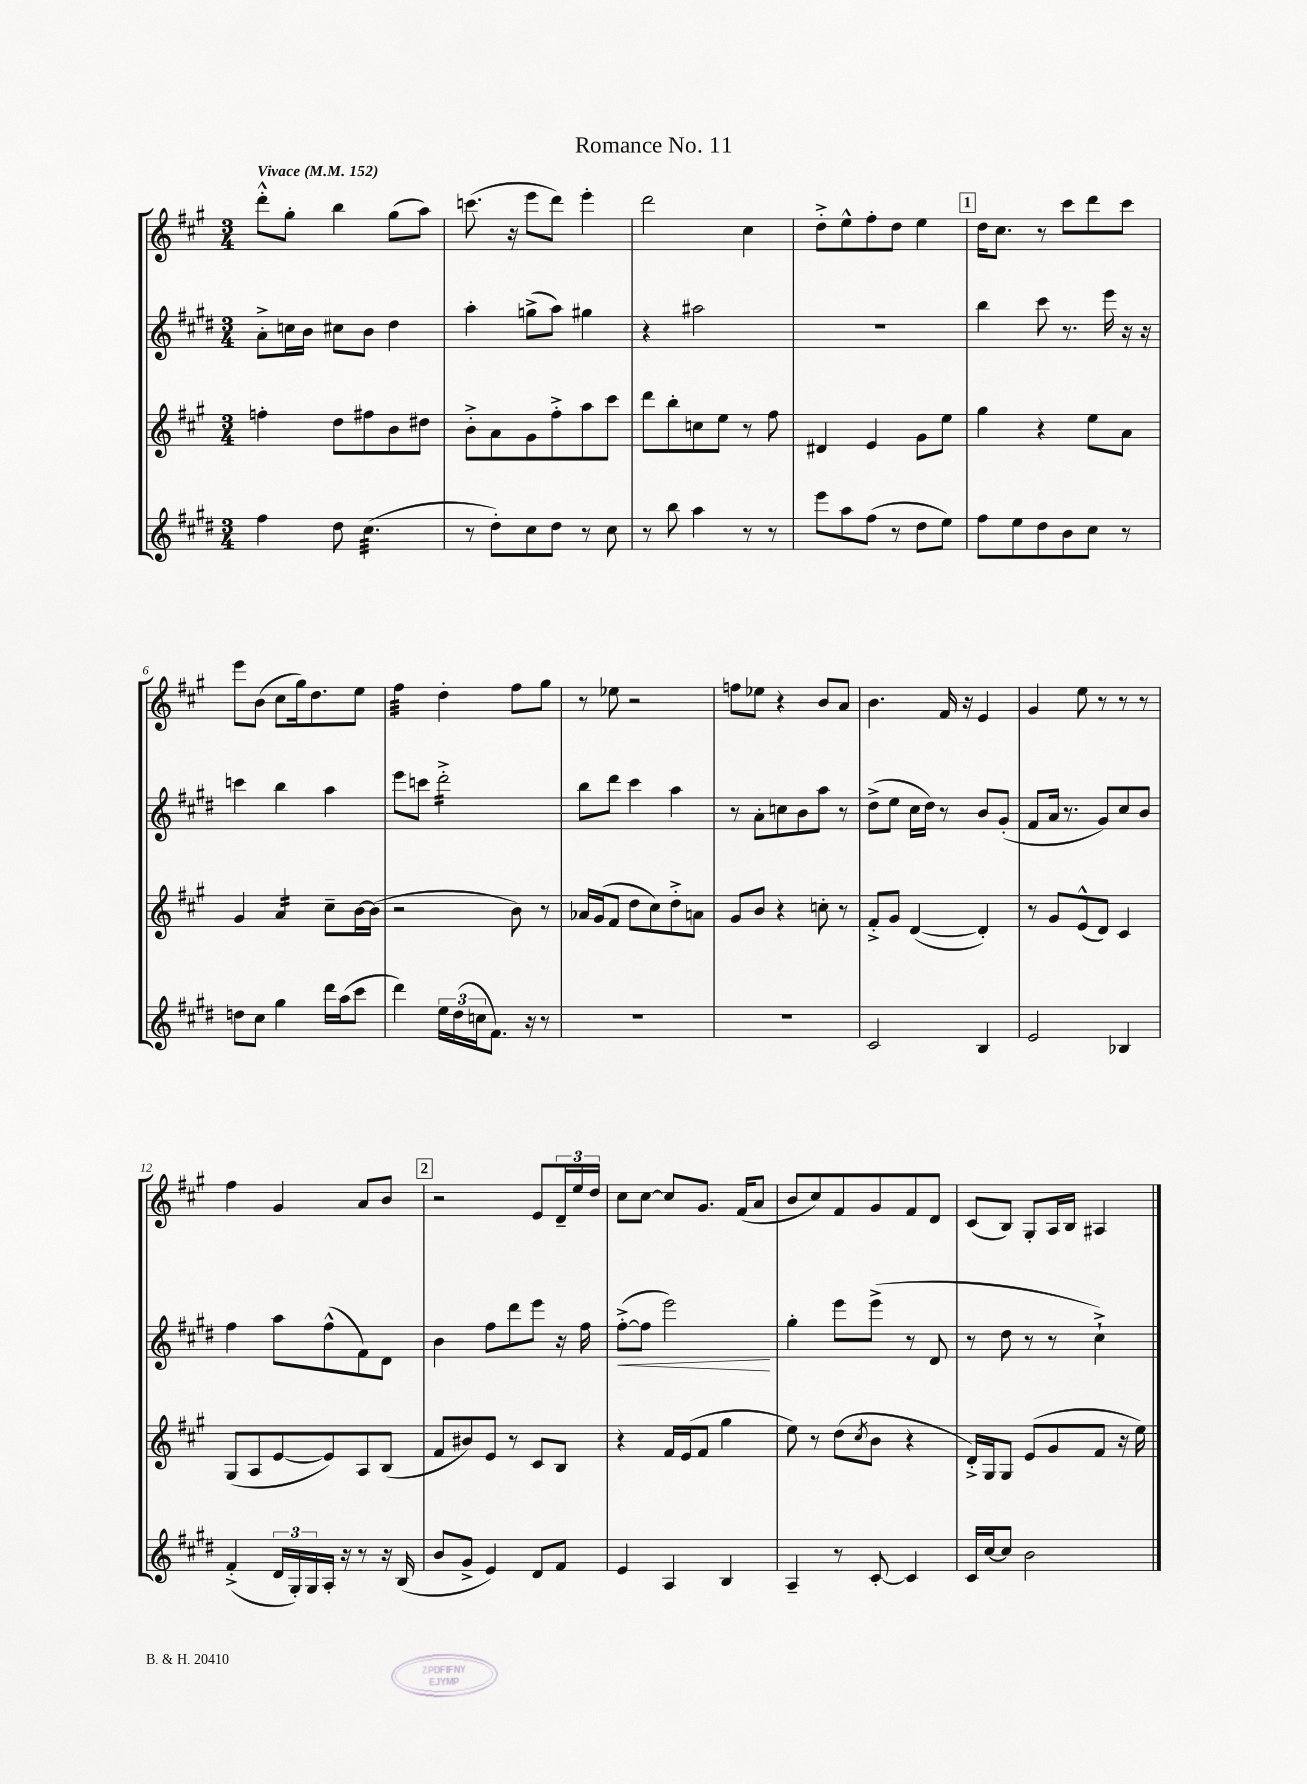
\header { title = "Romance No. 11" }
<<
\new StaffGroup <<
\new Staff = "s0" {
    \clef treble \key a \major \numericTimeSignature \time 3/4 \tempo "Vivace" 4 = 152
    d'''8-.-^ gis''8-. b''4 gis''8( a''8) |
    c'''8.( r16 e'''8 d'''8) e'''4-. |
    d'''2 cis''4 |
    d''8-.-> e''8-^ fis''8-. d''8 e''4 |
    \mark \markup { \box "1" } d''16 cis''8. r8 cis'''8 d'''8 cis'''8 |
    e'''8 b'8( cis''8 gis''16) d''8. e''8 |
    fis''4:32 d''4-. fis''8 gis''8 |
    r8 ees''8 r2 |
    f''8 ees''8 r4 b'8 a'8 |
    b'4. fis'16 r16 e'4 |
    gis'4 e''8 r8 r8 r8 |
    fis''4 gis'4 a'8 b'8 |
    \mark \markup { \box "2" } r2 e'8 \tuplet 3/2 { d'16-- e''16 d''16 } |
    cis''8 cis''8~ cis''8 gis'8. fis'16( a'8 |
    b'8 cis''8) fis'8 gis'8 fis'8 d'8 |
    cis'8( b8) gis8-. a16 b16 ais4 \bar "|." |
}
\new Staff = "s1" {
    \clef treble \key e \major \numericTimeSignature \time 3/4
    a'8-.-> c''16 b'16 cis''8 b'8 dis''4 |
    a''4-. g''8->( a''8) gis''4 |
    r4 ais''2 |
    R2. |
    \mark \markup { \box "1" } b''4 cis'''8 r8. e'''16 r16 r16 |
    c'''4 b''4 a''4 |
    e'''8 c'''8 dis'''2:16-.-> |
    b''8 dis'''8 cis'''4 a''4 |
    r8 a'8-. c''8 b'8 a''8 r8 |
    dis''8->( e''8 cis''16 dis''16) r8 b'8 gis'8-.( |
    fis'8 a'16 r8. gis'8) cis''8 b'8 |
    fis''4 a''8 fis''8-^( fis'8) dis'8 |
    \mark \markup { \box "2" } b'4 fis''8 dis'''8 e'''8 r16 fis''16 |
    fis''8~-.->\<( fis''8 e'''2\!) |
    gis''4-. e'''8 e'''8->( r8 dis'8 |
    r8 dis''8 r8 r8 cis''4-!->) \bar "|." |
}
\new Staff = "s2" {
    \clef treble \key a \major \numericTimeSignature \time 3/4
    f''4-. d''8 fis''8 b'8 dis''8 |
    b'8-.-> a'8 gis'8 fis''8-.-> a''8 cis'''8 |
    d'''8 b''8-. c''8 e''8 r8 fis''8 |
    dis'4 e'4 gis'8 e''8 |
    \mark \markup { \box "1" } gis''4 r4 e''8 a'8 |
    gis'4 a'4:16 cis''8-- b'16~ b'16( |
    r2 b'8) r8 |
    aes'16 gis'16( fis'8 d''8 cis''8) d''8-.-> a'8 |
    gis'8 b'8 r4 c''8-. r8 |
    fis'8-.-> gis'8 d'4~( d'4-.) |
    r8 gis'8 e'8-^( d'8) cis'4 |
    gis8( a8 e'8~ e'8) a8 b8( |
    \mark \markup { \box "2" } fis'8 bis'8) e'8 r8 cis'8 b8 |
    r4 fis'16 e'16( fis'8 gis''4 |
    e''8) r8 d''8( \acciaccatura { cis''8 } b'8 r4 |
    d'16-.->) gis16 gis8 e'8( gis'8 fis'8 r16 e''16) \bar "|." |
}
\new Staff = "s3" {
    \clef treble \key e \major \numericTimeSignature \time 3/4
    fis''4 dis''8 cis''4.:32( |
    r8 dis''8-.) cis''8 dis''8 r8 cis''8 |
    r8 b''8 a''4 r8 r8 |
    e'''8 a''8 fis''8( r8 dis''8 e''8) |
    \mark \markup { \box "1" } fis''8 e''8 dis''8 b'8 cis''8 r8 |
    d''8 cis''8 gis''4 dis'''16 a''16( cis'''8 |
    dis'''4) \tuplet 3/2 { e''16 dis''16( c''16 } fis'8.) r16 r8 |
    R2. |
    R2. |
    cis'2 b4 |
    e'2 bes4 |
    fis'4-.->( \tuplet 3/2 { dis'16 gis16-.) gis16 } a16-. r16 r8 r16 b16( |
    \mark \markup { \box "2" } b'8 gis'8-> e'4) dis'8 fis'8 |
    e'4 a4 b4 |
    a4-- r8 cis'8~-. cis'4 |
    cis'16 cis''16~ cis''8 b'2 \bar "|." |
}
>>
>>
